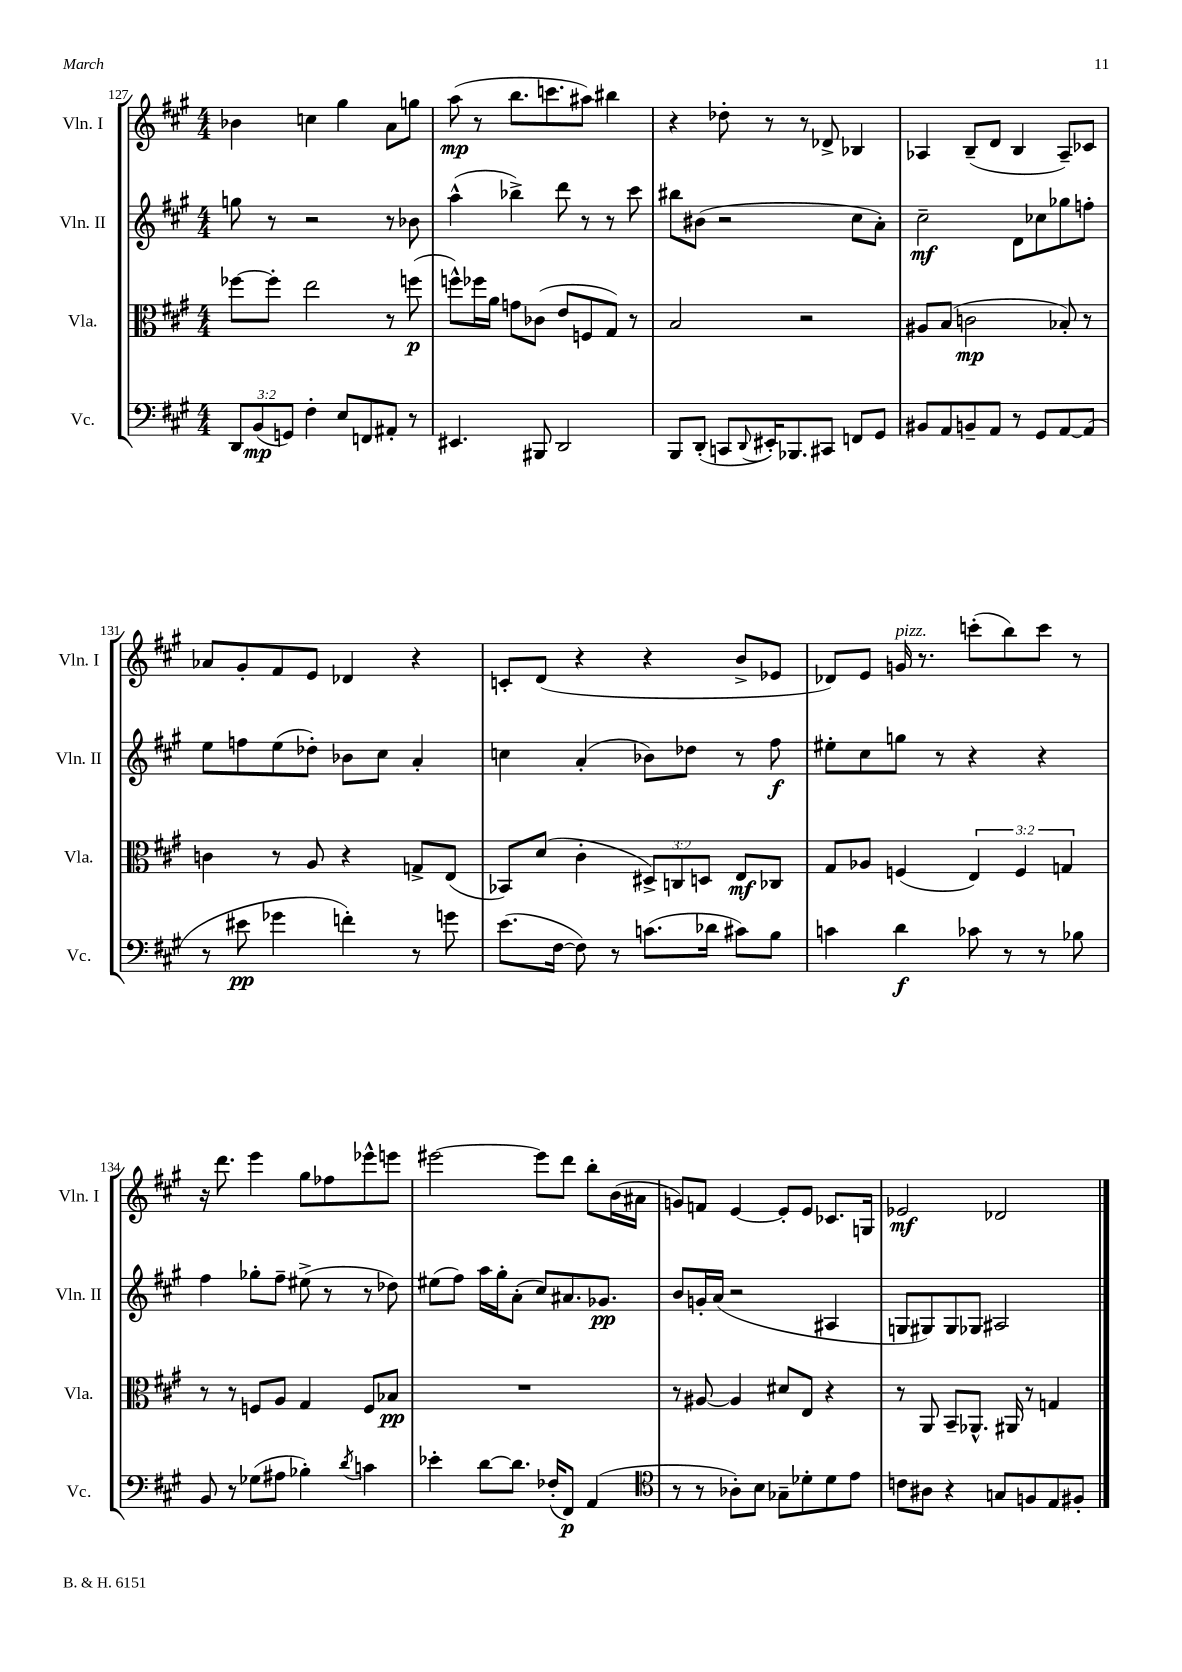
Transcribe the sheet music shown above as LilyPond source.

<<
\new StaffGroup <<
\new Staff = "s0" \with { instrumentName = "Vln. I" shortInstrumentName = "Vln. I" } {
    \clef treble \key a \major \numericTimeSignature \time 4/4
    bes'4 c''4 gis''4 a'8 g''8 |
    a''8\mp( r8 b''8. c'''8. ais''8) bis''4 |
    r4 des''8-. r8 r8 des'8-> bes4 |
    aes4 b8--( d'8 b4 aes8--) ces'8 |
    aes'8 gis'8-. fis'8 e'8 des'4 r4 |
    c'8-. d'8( r4 r4 b'8-> ees'8 |
    des'8) e'8 g'16^\markup { \italic "pizz." } r8. c'''8-.( b''8) c'''8 r8 |
    r16 d'''8. e'''4 gis''8 fes''8 ees'''8-^ e'''8 |
    eis'''2~ eis'''8 d'''8 b''8-. b'16( ais'16 |
    g'8) f'8 e'4~ e'8-. e'8 ces'8. g16 |
    ees'2\mf des'2 \bar "|." |
}
\new Staff = "s1" \with { instrumentName = "Vln. II" shortInstrumentName = "Vln. II" } {
    \clef treble \key a \major \numericTimeSignature \time 4/4
    g''8 r8 r2 r8 bes'8 |
    a''4-^( bes''4->) d'''8 r8 r8 cis'''8 |
    bis''8 bis'8( r2 cis''8 a'8-.) |
    cis''2--\mf d'8 ces''8 ges''8 f''8-. |
    e''8 f''8 e''8( des''8-.) bes'8 cis''8 a'4-. |
    c''4 a'4-.( bes'8) des''8 r8 fis''8\f |
    eis''8-. cis''8 g''8 r8 r4 r4 |
    fis''4 ges''8-. fis''8-- eis''8->( r8 r8 des''8) |
    eis''8( fis''8) a''16 gis''16-. a'8-.( cis''8) ais'8. ges'8.\pp |
    b'8 g'16-. a'16( r2 ais4 |
    g8 gis8) gis8 ges8 ais2 \bar "|." |
}
\new Staff = "s2" \with { instrumentName = "Vla." shortInstrumentName = "Vla." } {
    \clef alto \key a \major \numericTimeSignature \time 4/4 \override Staff.TupletNumber.text = #tuplet-number::calc-fraction-text
    fes''8~ fes''8-. e''2 r8 f''8\p( |
    f''8-^) fes''16 a'16 g'8 ces'8( e'8 f8 gis8) r8 |
    b2 r2 |
    ais8 b8( c'2\mp bes8-.) r8 |
    c'4 r8 a8 r4 g8-> e8( |
    bes,8) d'8( cis'4-. \tuplet 3/2 { dis8->) c8 d8 } e8\mf ces8 |
    gis8 aes8 f4( \tuplet 3/2 { e4) f4 g4 } |
    r8 r8 f8 a8 gis4 f8 bes8\pp |
    R1 |
    r8 ais8~ ais4 dis'8 e8 r4 |
    r8 a,8 b,8-- aes,8.-^ ais,16 r8 g4 \bar "|." |
}
\new Staff = "s3" \with { instrumentName = "Vc." shortInstrumentName = "Vc." } {
    \clef bass \key a \major \numericTimeSignature \time 4/4 \override Staff.TupletNumber.text = #tuplet-number::calc-fraction-text
    \tuplet 3/2 { d,8 b,8\mp( g,8) } fis4-. e8 f,8 ais,8-. r8 |
    eis,4. bis,,8 d,2 |
    b,,8 d,8-.( c,8 \appoggiatura { d,8 } eis,16-.) bes,,8. cis,8 f,8 gis,8 |
    bis,8 a,8 b,8-- a,8 r8 gis,8 a,8~ a,8( |
    r8 eis'8\pp ges'4 f'4-.) r8 g'8 |
    e'8.( fis16~ fis8) r8 c'8.( des'16 cis'8) b8 |
    c'4 d'4\f ces'8 r8 r8 bes8 |
    b,8 r8 ges8( ais8 bes4-.) \acciaccatura { d'8 } c'4 |
    ees'4-. d'8~ d'8. fes16-.( fis,8\p) a,4( |
    \clef tenor r8 r8 aes8-.) b8 ges8-- des'8-. des'8 e'8 |
    c'8 ais8 r4 g8 f8 e8 fis8-. \bar "|." |
}
>>
>>
\layout { \context { \Score currentBarNumber = #127 } }
